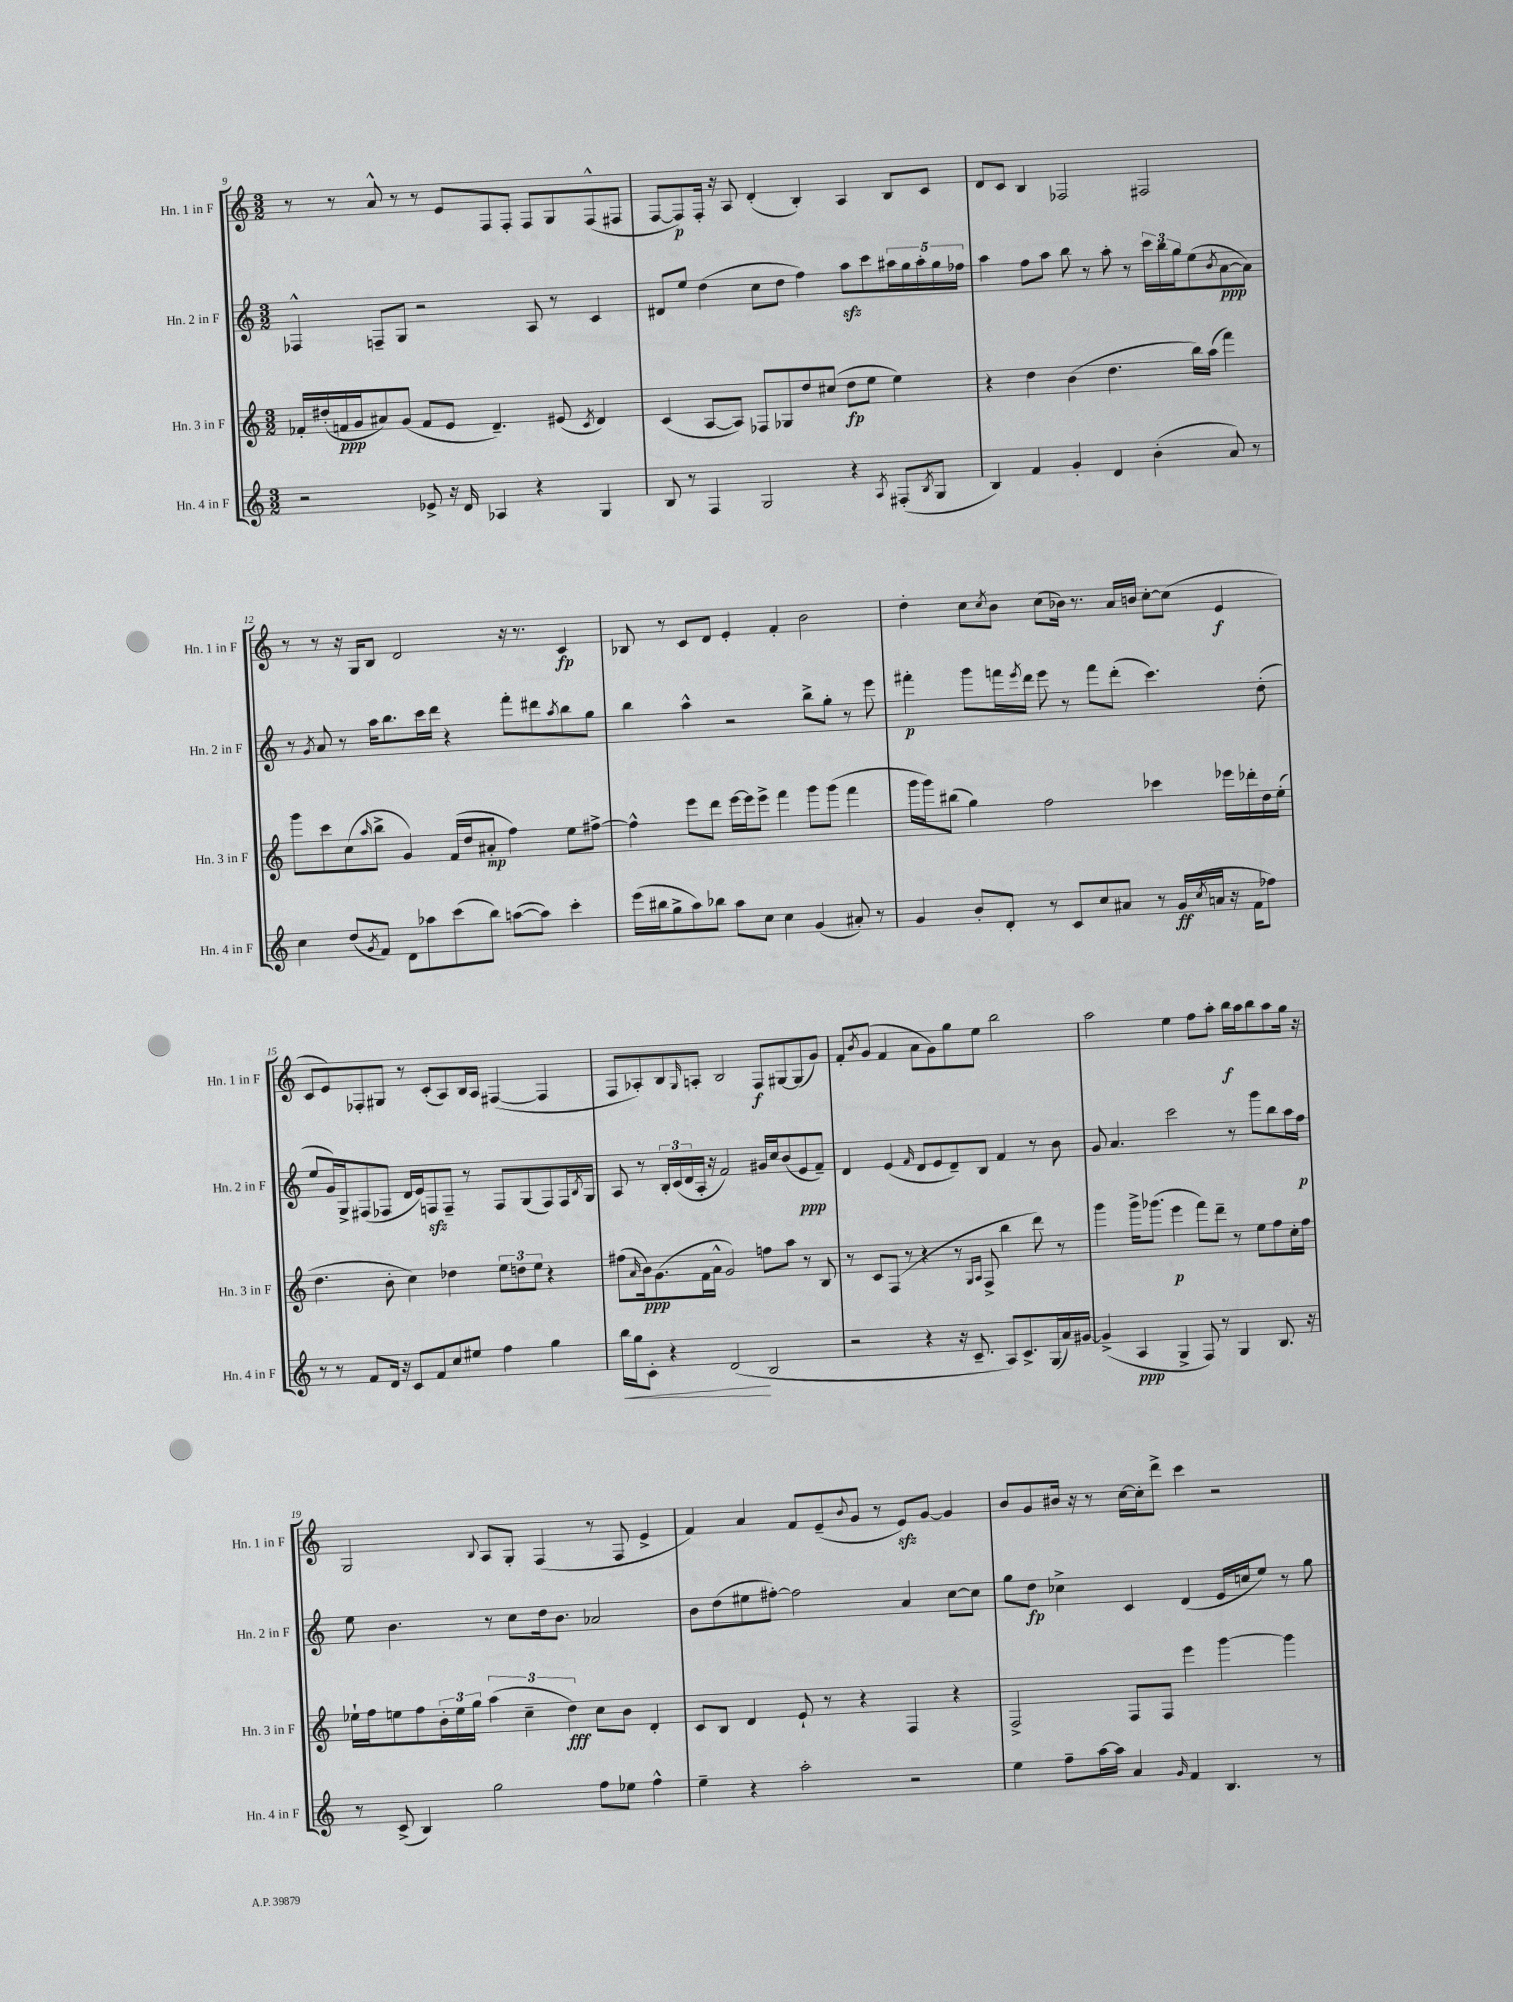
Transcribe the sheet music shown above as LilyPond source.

<<
\new StaffGroup <<
\new Staff = "s0" \with { instrumentName = "Hn. 1 in F" shortInstrumentName = "Hn. 1 in F" } {
    \clef treble \key c \major \numericTimeSignature \time 3/2
    r8 r8 a'8-^ r8 r8 e'8 f8 f8-. f8 g8 f8-^( fis8 |
    f8~ f8\p) f16-. r16 a8 d'4-.( b4-.) a4 b8 c'8 |
    d'8 c'8 b4 fes2 fis2 |
    r8 r8 r16 g16 b8 d'2 r16 r8. c'4\fp |
    bes8 r8 c'8 d'8 e'4-. f'4-. b'2 |
    d''4-. c''8 \acciaccatura { c''8 } b'8 c''8( bes'16) r8. a'16 b'16 c''8~-. c''8( e'4\f |
    c'8 e'8) fes8-. gis8 r8 c'8-.( a8) b16 a16 fis4~( fis4 |
    f8 aes8-.) b8 \grace { g16 } a8-. b2 f8\f gis8~ gis8( g'8) |
    f'8-. \acciaccatura { b'8 } g'8( f'4 a'8 g'8) g''8 e''8 b''2 |
    a''2 e''4 f''8 a''8-. b''16\f a''16 b''8 a''8 g''16 r16 |
    g2 \appoggiatura { b8 } a8 g8-. f4( r8 f8 e'4-> |
    f'4) a'4 f'8 e'8--( \appoggiatura { b'8 } g'8 r8 e'8\sfz) g'8~ g'4 |
    b'8 g'8 bis'16 r16 r8 c''16~ c''16-. d'''8-> c'''4 r2 \bar "|." |
}
\new Staff = "s1" \with { instrumentName = "Hn. 2 in F" shortInstrumentName = "Hn. 2 in F" } {
    \clef treble \key c \major \numericTimeSignature \time 3/2
    fes4-^ f8-- g8 r2 a8 r8 c'4 |
    dis'8 e''8 d''4( c''8 d''8 f''4) a''8\sfz c'''8 \tuplet 5/4 { ais''16 g''16 ais''16-. g''16 fes''16 } |
    a''4 f''8 a''8 b''8 r8 a''8-. r8 \tuplet 3/2 { c'''16 b''16 g''16 } e''8( \acciaccatura { b'8 } a'8~\ppp a'8) |
    r8 \acciaccatura { g'8 } a'8 r8 a''16 b''8. c'''16 d'''16 r4 f'''8-. dis'''8 \acciaccatura { a''8 } b''8 g''8 |
    b''4 a''4-^ r2 b''8-> g''8-. r8 e'''8 |
    fis'''4-.\p g'''8 f'''16 \acciaccatura { e'''8 } d'''16 e'''8 r8 f'''8 d'''8-.( c'''4.) d''8-.( |
    e''8 g'16) g16-> fis8( fes8 d'16 e'16) f8\sfz f8-- r8 f8 g8( f8) f16 \acciaccatura { b8 } g16 |
    a8 r8 \tuplet 3/2 { b16-. c'16( d'16 } a16-. r16 f'2) gis'16 c''16 b'8( e'8\ppp f'8--) |
    d'4 e'4( \grace { f'16 } d'8 e'8 d'8--) b8 f'4 r8 b'8 |
    g'8 a'4. c'''2 r8 g'''8 b''8 a''16 f''16\p |
    e''8 b'4. r8 c''8 d''16 b'8. aes'2 |
    b'8 d''8( eis''8 fis''8~-.) fis''2 a'4 c''8~ c''8 |
    g''8 d''8\fp ces''4-> c'4 d'4( e'16 c''16 e''8) r8 g''8 \bar "|." |
}
\new Staff = "s2" \with { instrumentName = "Hn. 3 in F" shortInstrumentName = "Hn. 3 in F" } {
    \clef treble \key c \major \numericTimeSignature \time 3/2
    fes'16-. dis''16-.( f'16\ppp g'16 ais'8) g'8( f'8 e'8 d'4.--) eis'8( \acciaccatura { c'8 } d'4) |
    c'4( a8~ a8) fes8 ges8 d''8 cis''8( d''8\fp e''8 e''4) |
    r4 d''4 b'4( d''4. b''16) a''16( f'''4) |
    g'''8 c'''8 c''8( \grace { a''16 } b''8-> g'4) f'16( d''16 ais'8-.\mp f''4) e''8 fis''8~-> |
    fis''4-^ e'''8 d'''8 e'''16~ e'''16 e'''8-> f'''4 g'''8 g'''8( f'''4 |
    g'''16 g'''16) bis''8( g''4) f''2 ces'''4 ees'''16 des'''16-. d''16 e''16-.( |
    d''4. b'8-. c''4) des''4 \tuplet 3/2 { e''8 d''8 e''8 } r4 |
    fis''8( \grace { a'16 } b'16\ppp) g'8.( f'16 a'16-^ g'2) f''8 a''8 r8 b8 |
    r8 c'8 f8( r8 r4 r8 \grace { g16 a16 } f8-> b''4 d'''8) r8 |
    g'''4 g'''16-> ges'''8.( e'''4\p f'''8) d'''8-- r8 e''8 f''8 c''16-. f''16 |
    ees''16-! f''16 e''8 f''8 \tuplet 3/2 { b'16-. e''16 g''16 } \tuplet 3/2 { a''4( c''4-- d''4\fff) } c''8 b'8 d'4-. |
    c'8 b8 d'4 e'8-! r8 r4 f4 r4 |
    f2-> f8 f8 e'''4 g'''4~ g'''4 \bar "|." |
}
\new Staff = "s3" \with { instrumentName = "Hn. 4 in F" shortInstrumentName = "Hn. 4 in F" } {
    \clef treble \key c \major \numericTimeSignature \time 3/2
    r2 ees'8-> r16 d'16 aes4 r4 g4 |
    b8 r8 f4 g2 r4 \acciaccatura { a8 } fis8-.( \acciaccatura { b8 } g8 |
    b4) f'4 g'4-. d'4 b'4-.( a'8) r8 |
    c''4 d''8( \acciaccatura { g'8 } f'8) d'8 aes''8 c'''8( b''8) a''8~( a''8) c'''4-. |
    e'''16( bis''16 g''8-> a''8) bes''8 a''8 c''8 c''4 g'4( ais'8-.) r8 |
    g'4 b'8-. d'8-. r8 c'8 c''8 ais'8 r8 g'16\ff( \acciaccatura { c''8 } a'16 r16 f'16 fes''8) |
    r8 r8 f'8 d'16 r16 c'8 f'8 c''8 eis''8 f''4 g''4 |
    b''16\< g''16 c'8-. r4 d'2\!( b2 |
    r2 r4 r16 c'8.-- a8) c'8.-> g16( a'16) gis'16~ |
    gis'4->( a4\ppp g4-> f8) r8 g4 b8. r16 |
    r8 c'8->( b4) g''2 f''8 ees''8 f''4-^ |
    e''4-- r4 a''2-. r2 |
    e''4 f''8-- a''16~ a''16 a'4 \grace { g'16 } f'4 b4. r8 \bar "|." |
}
>>
>>
\layout { \context { \Score currentBarNumber = #9 } }
